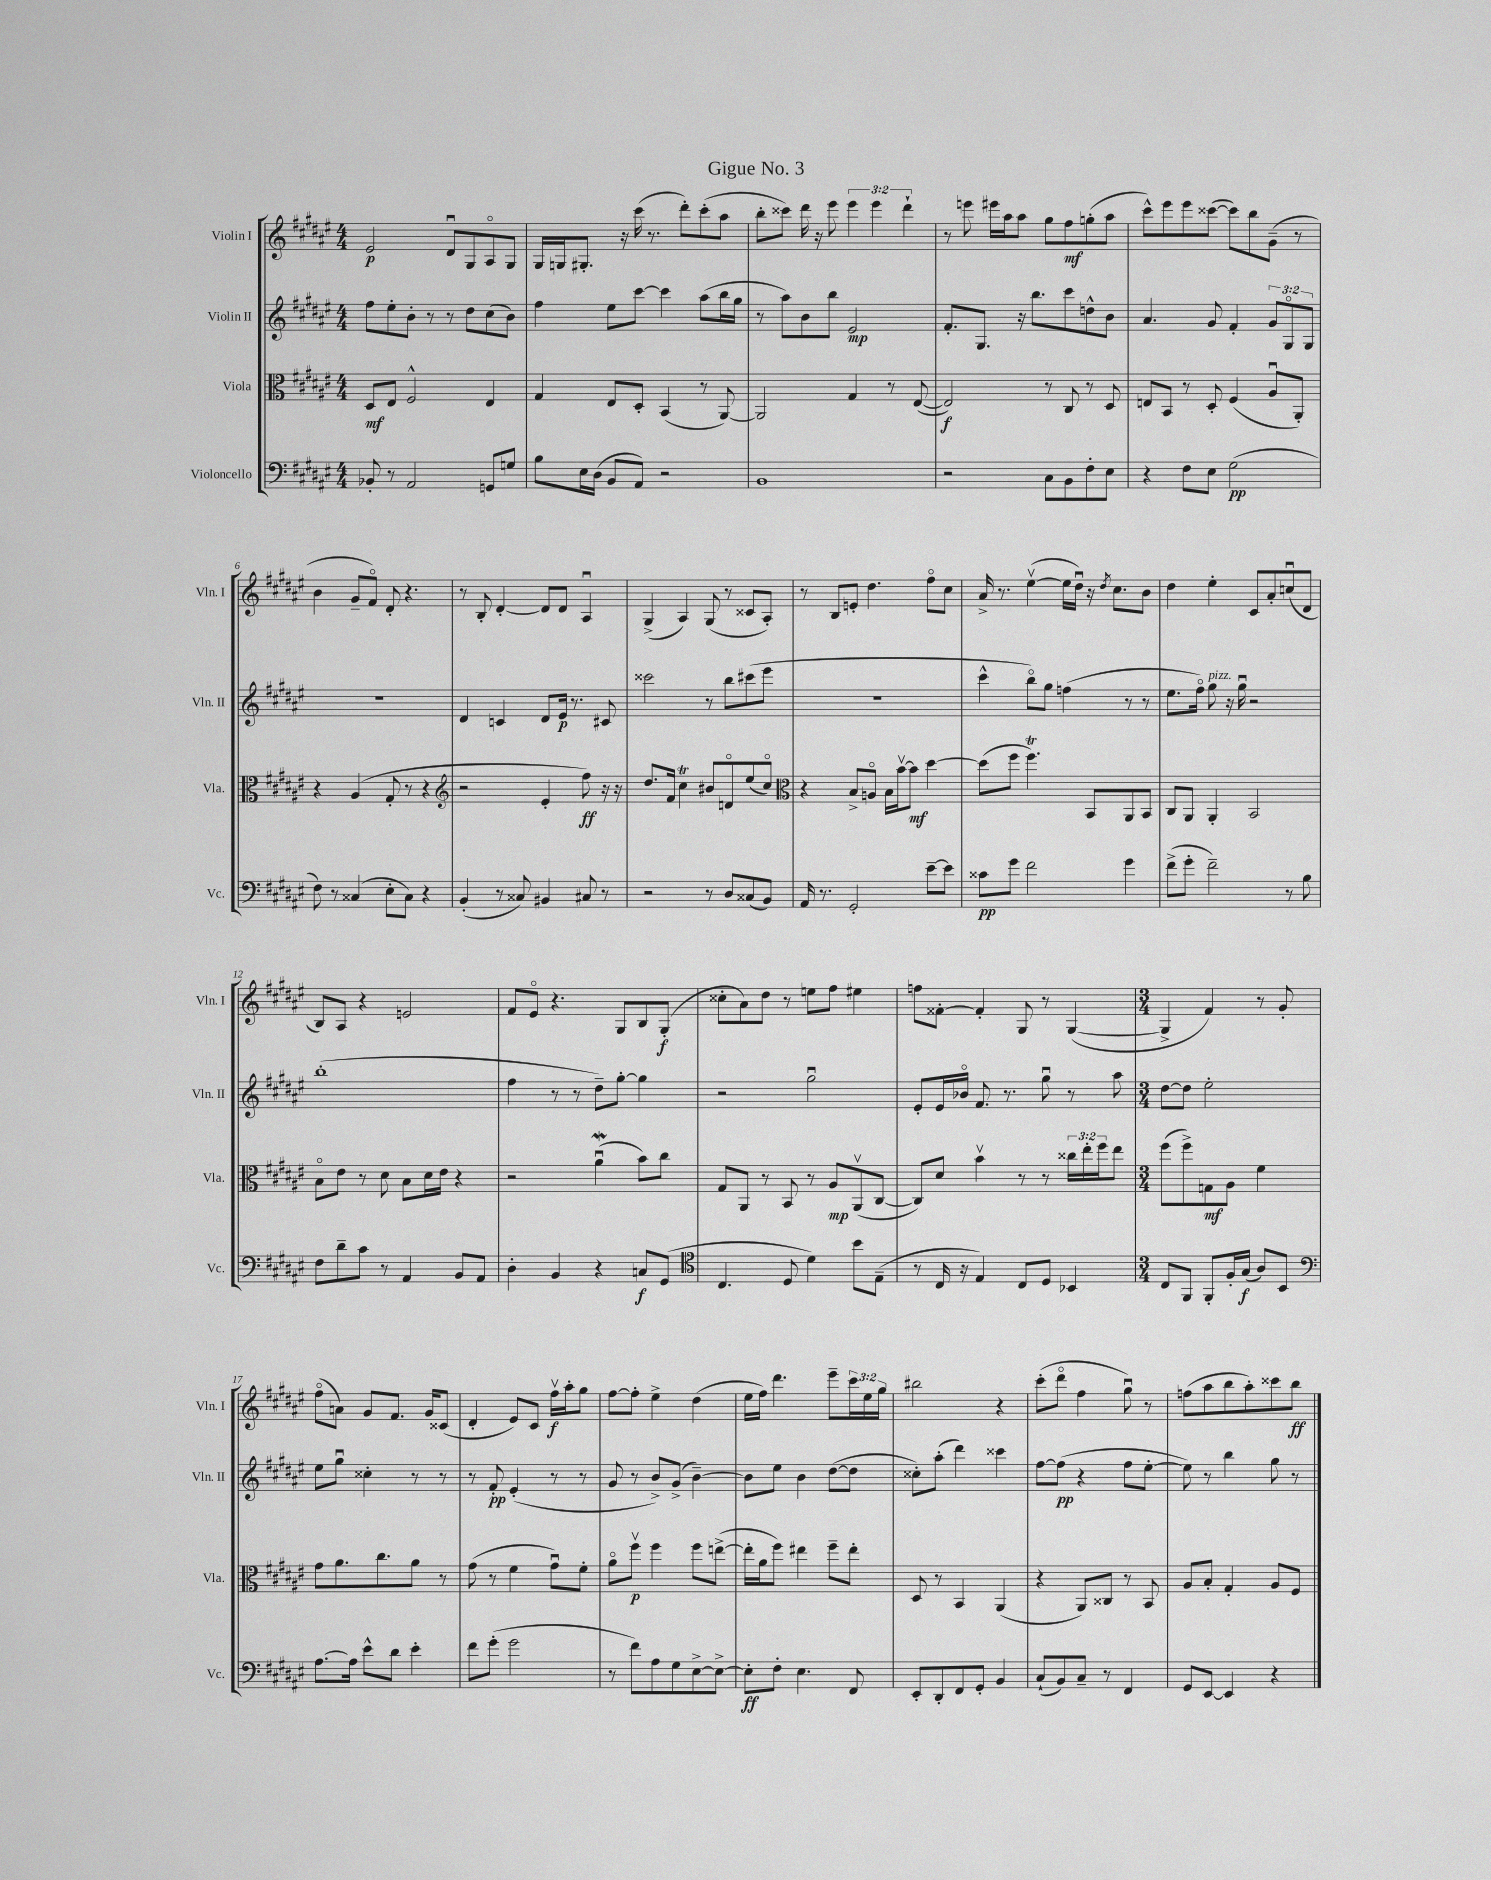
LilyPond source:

\header { title = "Gigue No. 3" }
<<
\new StaffGroup <<
\new Staff = "s0" \with { instrumentName = "Violin I" shortInstrumentName = "Vln. I" } {
    \clef treble \key fis \major \numericTimeSignature \time 4/4 \override Staff.TupletNumber.text = #tuplet-number::calc-fraction-text
    eis'2\p dis'8\downbow gis8 ais8\flageolet gis8 |
    gis16 g16 gis8.-. r16 cis'''16( r8. dis'''8-.) cis'''8-.( ais''8 |
    b''8-. cisis'''8) dis'''16 r16 eis'''8 \tuplet 3/2 { eis'''4 eis'''4 dis'''4-! } |
    r8 e'''8 eis'''16 ais''16 ais''8 gis''8 fis''8\mf g''8-.( ais''8 |
    cis'''8-^) eis'''8 eis'''8 cisis'''8~( cisis'''8) b''8 gis'8--( r8 |
    b'4 gis'8-- fis'8\flageolet) dis'8-. r4. |
    r8 b8-. dis'4~-. dis'8 dis'8 ais4\downbow |
    gis4->( ais4) gis8( r8 cisis'8 ais8-.) |
    r8 b8 e'8-. dis''4. fis''8\flageolet cis''8 |
    ais'16-> r8. eis''4~\upbow( eis''16 dis''16\downbow) r16 \acciaccatura { dis''8 } cis''8. b'8 |
    dis''4 eis''4-. cis'8 ais'8-. c''8\downbow( dis'8 |
    b8) ais8 r4 e'2 |
    fis'8 eis'8\flageolet r4. gis8 b8 gis8-.\f( |
    cisis''8-. ais'8) dis''8 r8 e''8 fis''8 eis''4 |
    f''8 fisis'8~-. fisis'4-. gis8 r8 gis4~( |
    \numericTimeSignature \time 3/4 gis4-> fis'4) r8 gis'8-. |
    fis''8\flageolet( a'8) gis'8 fis'8. gis'16 cisis'8( |
    dis'4-. eis'8) cis'8 fis''16\upbow\f ais''16-. gis''8 |
    fis''8~ fis''8-. eis''4-> dis''4( |
    eis''16 fis''16) dis'''4. eis'''8-- \tuplet 3/2 { cis'''16 eis''16 gis''16 } |
    bis''2 r4 |
    cis'''8-.( dis'''8\flageolet fis''4 gis''8\downbow) r8 |
    f''8( ais''8 b''8 ais''8-.) cisis'''8 b''8\ff \bar "|." |
}
\new Staff = "s1" \with { instrumentName = "Violin II" shortInstrumentName = "Vln. II" } {
    \clef treble \key fis \major \numericTimeSignature \time 4/4 \override Staff.TupletNumber.text = #tuplet-number::calc-fraction-text
    fis''8 eis''8-. b'8-. r8 r8 dis''8 cis''8( b'8) |
    fis''4 eis''8 cis'''8~ cis'''4 ais''8( b''16 gis''16 |
    r8 ais''8) b'8 b''8 eis'2\mp |
    fis'8.-. gis8. r16 b''8. cis'''8 d''8-^ b'8 |
    ais'4. gis'8 fis'4-. \tuplet 3/2 { gis'8 gis8\flageolet gis8 } |
    R1 |
    dis'4 c'4 dis'8 eis'16\p r8. cis'8 |
    cisis'''2 r8 b''8 cis'''8( eis'''8 |
    R1 |
    cis'''4-^ b''8\flageolet) gis''8 f''4( r8 r8 |
    eis''8. fis''16\flageolet) gis''8^\markup { \italic "pizz." } r16 gis''16\downbow r2 |
    b''1-.( |
    fis''4 r8 r8 dis''8--) gis''8~-. gis''4 |
    r2 gis''2\downbow |
    eis'8-. eis'16 bes'16\flageolet fis'8. r8. gis''8\downbow r8 ais''8 |
    \numericTimeSignature \time 3/4 dis''8~ dis''8 eis''2-. |
    eis''8 gis''8\downbow cisis''4-. r8 r8 |
    r8 fis'8-.\pp eis'4-.( r8 r8 |
    gis'8 r8 b'8->) gis'8->( b'4~--) |
    b'8 eis''8 b'4 dis''8~( dis''8 |
    cisis''8-.) ais''8-.( dis'''4) cisis'''4 |
    fis''8~ fis''8\pp( r4 fis''8 eis''8~-. |
    eis''8) r8 b''4 gis''8 r8 \bar "|." |
}
\new Staff = "s2" \with { instrumentName = "Viola" shortInstrumentName = "Vla." } {
    \clef alto \key fis \major \numericTimeSignature \time 4/4 \override Staff.TupletNumber.text = #tuplet-number::calc-fraction-text
    dis8\mf eis8 fis2-^ eis4 |
    gis4 eis8 dis8-. b,4( r8 ais,8~) |
    ais,2 gis4 r8 eis8~( |
    eis2\f) r8 cis8 r8 dis8 |
    e8 b,8 r8 dis8-. fis4( ais8\downbow ais,8-.) |
    r4 ais4( gis8-. r8 r4 |
    \clef treble r2 eis'4-. fis''8\ff) r16 r16 |
    dis''8. fis'16 cis''4\trill bis'8 d'8\flageolet eis''8( cis''8\flageolet) |
    \clef alto r4 b8-> a8\flageolet b16 b'16~\upbow b'8\mf dis''4~ |
    dis''8( fis''8 fis''4.\trill) b,8 ais,8 b,8 |
    cis8 ais,8 ais,4-. b,2 |
    b8\flageolet eis'8 r8 dis'8 b8 dis'16 eis'16 r4 |
    r2 ais'4\downbow\mordent( b'8) cis''8 |
    gis8 ais,8 r8 b,8 r8 ais8\mp ais,8\upbow( cis8~ |
    cis8) dis'8 b'4\upbow r8 r8 \tuplet 3/2 { cisis''16 eis''16-. fis''16 } eis''8 |
    \numericTimeSignature \time 3/4 fis''8( fis''8->) g8\mf ais8 fis'4 |
    gis'8 ais'8. cis''8. ais'8 r8 |
    gis'8( r8 fis'4 gis'8\downbow) fis'8-. |
    ais'8\flageolet fis''8\upbow\p fis''4 fis''8 e''8~->( |
    e''16-. ais'16 fis''8) eis''4 fis''8-- eis''8-. |
    dis8 r8 b,4 ais,4( |
    r4 ais,8) cisis8 r8 b,8 |
    ais8 b8-. gis4-. ais8 fis8 \bar "|." |
}
\new Staff = "s3" \with { instrumentName = "Violoncello" shortInstrumentName = "Vc." } {
    \clef bass \key fis \major \numericTimeSignature \time 4/4
    bes,8-. r8 ais,2 g,8 g8 |
    b8 eis16 dis16( b,8 ais,8) r2 |
    b,1 |
    r2 cis8 b,8 fis8-. eis8 |
    r4 fis8 eis8 gis2\pp( |
    fis8) r8 cisis4( eis8-. cisis8) r4 |
    b,4-.( r8 cisis8) bis,4 cis8 r8 |
    r2 r8 dis8 cisis8( b,8) |
    ais,16 r8. gis,2-. eis'8~-- eis'8 |
    cisis'8\pp gis'8 fis'2 gis'4 |
    fis'8->( gis'8-. fis'2--) r8 b8 |
    fis8 dis'8-- cis'8 r8 ais,4 b,8 ais,8 |
    dis4-. b,4 r4 c8\f gis,8( |
    \clef tenor cis4. dis8 dis'4) b'8 eis8--( |
    r8 cis16 r16 eis4) cis8 dis8 bes,4 |
    \numericTimeSignature \time 3/4 cis8 fis,8 fis,8-. fis16-. gis16\f( ais8) b,8 |
    \clef bass ais8.~ ais16 eis'8-^ dis'8 eis'4-. |
    fis'8 gis'8-.( gis'2 |
    r8 fis'8) ais8 gis8 eis8~-> eis8~-> |
    eis8-.\ff fis8-. eis4. fis,8 |
    eis,8-. dis,8-. fis,8 gis,8-. b,4 |
    cis8-!( b,8) cis8-- r8 fis,4 |
    gis,8 eis,8~ eis,4 r4 \bar "|." |
}
>>
>>
